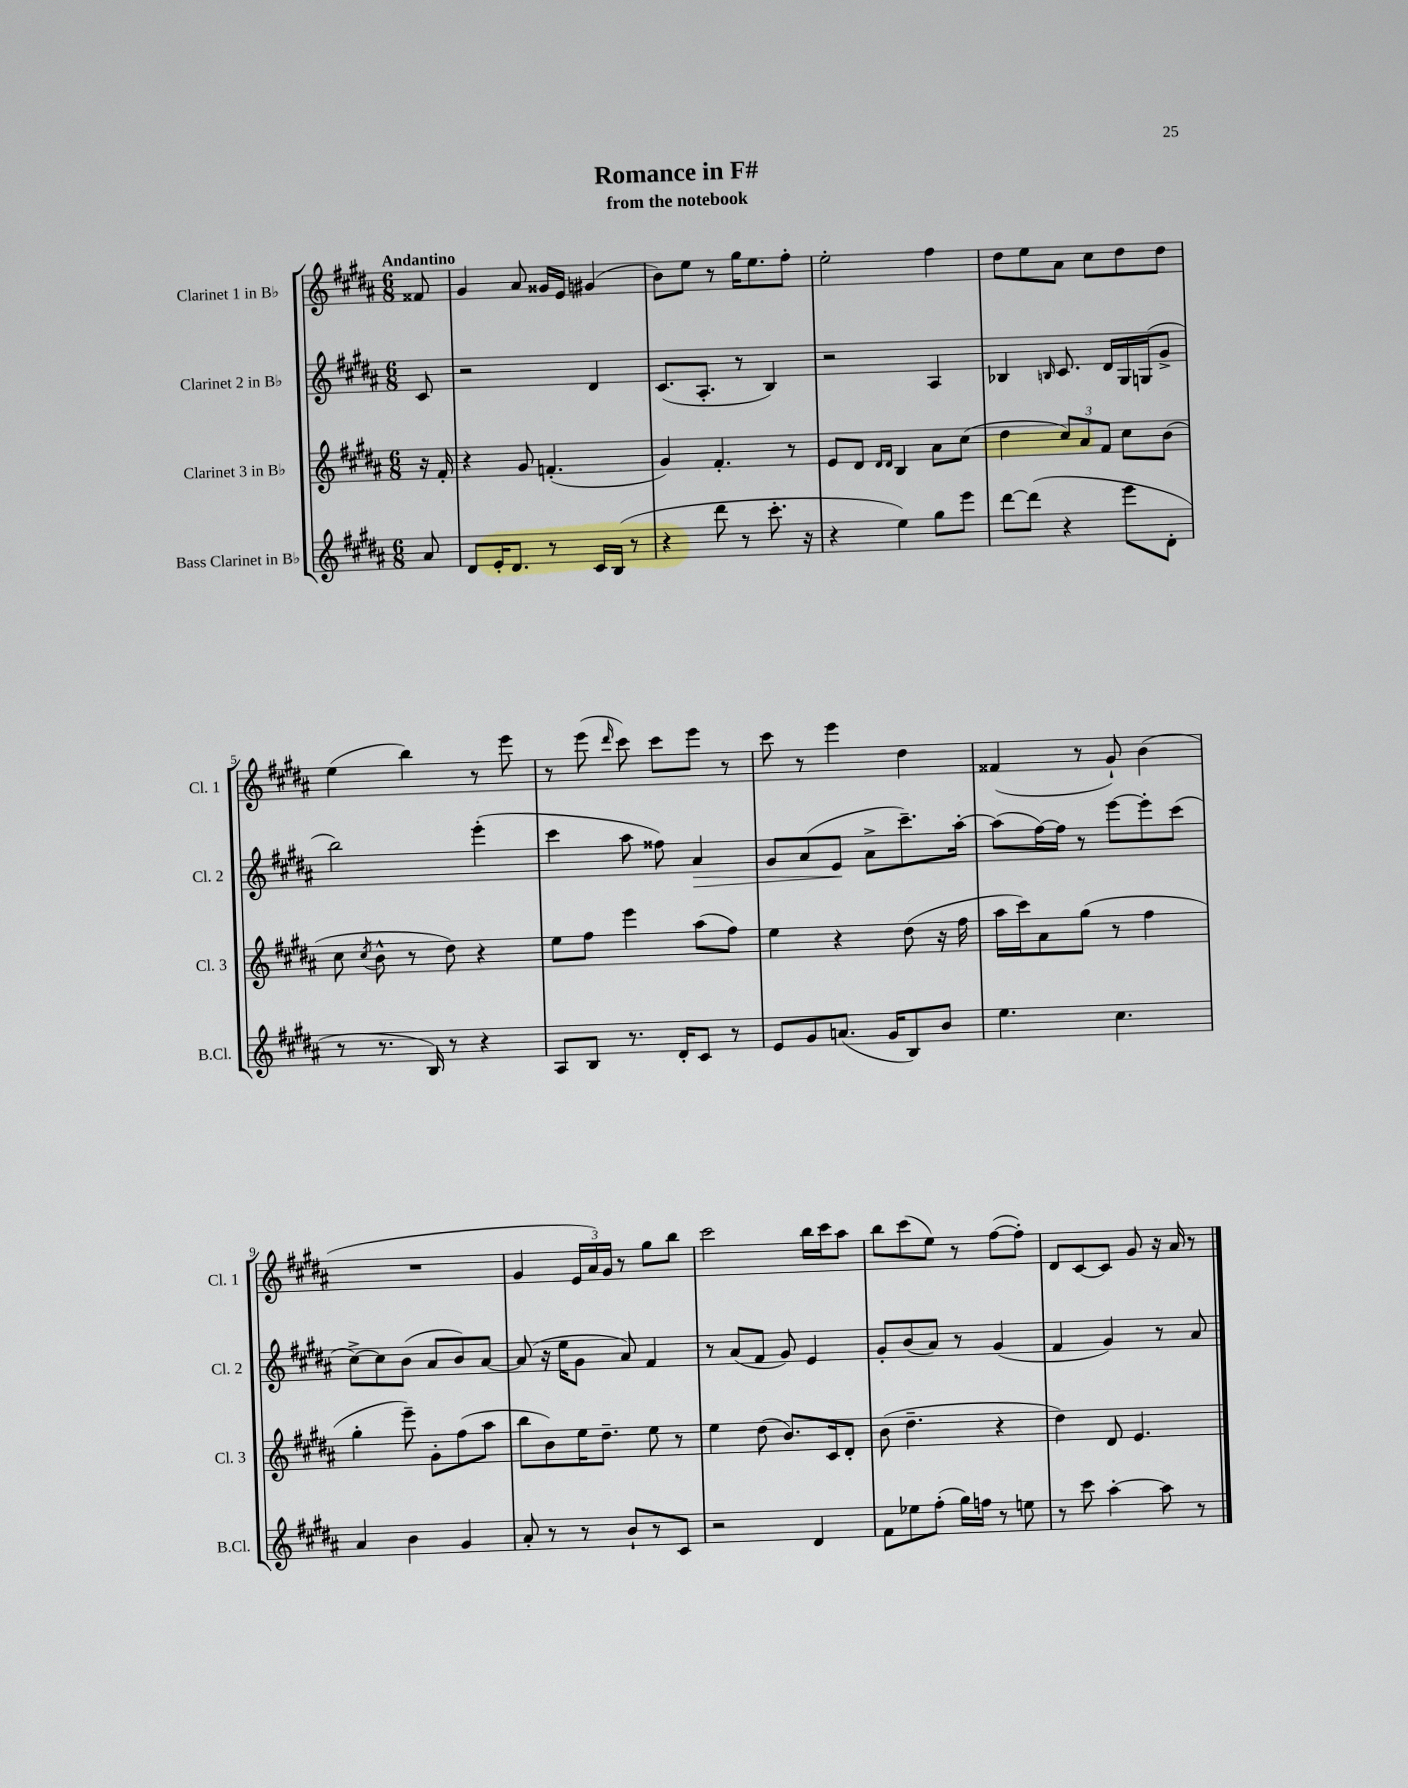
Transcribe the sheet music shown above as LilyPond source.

\header { title = "Romance in F#" subtitle = "from the notebook" }
<<
\new StaffGroup <<
\new Staff = "s0" \with { instrumentName = "Clarinet 1 in Bb" shortInstrumentName = "Cl. 1" } {
    \clef treble \key b \major \numericTimeSignature \time 6/8 \partial 8 \tempo "Andantino"
    \autoBeamOff fisis'8 |
    gis'4 ais'8 gisis'16[ e'16] gis'4( |
    b'8[) e''8] r8 gis''16[ e''8. fis''8]-. |
    e''2-. fis''4 |
    dis''8[ e''8 ais'8] cis''8[ dis''8 dis''8] |
    e''4( b''4) r8 e'''8 |
    r8 e'''8( \grace { dis'''16 } cis'''8) cis'''8[ e'''8] r8 |
    cis'''8 r8 e'''4 dis''4 |
    fisis'4( r8 gis'8-!) b'4( |
    R2. |
    gis'4 \tuplet 3/2 { e'16[ ais'16) gis'16] } r8 gis''8[ b''8] |
    cis'''2 b''16[ cis'''16 ais''8] |
    b''8[ cis'''8( e''8]) r8 fis''8[~( fis''8]-.) |
    dis'8[ cis'8~ cis'8] gis'8 r16 ais'16 r8 \bar "|." |
}
\new Staff = "s1" \with { instrumentName = "Clarinet 2 in Bb" shortInstrumentName = "Cl. 2" } {
    \clef treble \key b \major \numericTimeSignature \time 6/8 \partial 8
    \autoBeamOff cis'8 |
    r2 dis'4 |
    cis'8.[( ais8.]-. r8 b4) |
    r2 ais4 |
    bes4 \grace { b16 } cis'8. dis'16[ gis16 g16( gis'8]-> |
    b''2) e'''4-.( |
    cis'''4 ais''8 fisis''8) ais'4\> |
    gis'8[ ais'8( e'8]\! ais'8[-> cis'''8.--) ais''16]~-. |
    ais''8[( fis''16~) fis''16] r8 e'''8[~ e'''8-. cis'''8]( |
    cis''8[~->) cis''8 b'8]( ais'8[ b'8) ais'8]~ |
    ais'8( r16 e''16[ gis'8] ais'8) fis'4 |
    r8 ais'8[( fis'8] gis'8) e'4 |
    gis'8[-. b'8( ais'8]) r8 gis'4( |
    fis'4 gis'4) r8 ais'8 \bar "|." |
}
\new Staff = "s2" \with { instrumentName = "Clarinet 3 in Bb" shortInstrumentName = "Cl. 3" } {
    \clef treble \key b \major \numericTimeSignature \time 6/8 \partial 8
    \autoBeamOff r16 fis'16-. |
    r4 gis'8 f'4.-.( |
    gis'4) fis'4.-. r8 |
    e'8[ dis'8] \grace { dis'16[ dis'16] } b4 ais'8[ cis''8]( |
    dis''4 \tuplet 3/2 { cis''8[) ais'8 fis'8] } cis''8[ b'8]( |
    cis''8 \acciaccatura { cis''8 } b'8-^ r8 dis''8) r4 |
    e''8[ fis''8] e'''4 ais''8[( fis''8]) |
    e''4 r4 dis''8( r16 fis''16 |
    ais''16[ cis'''16) ais'8 gis''8]( r8 fis''4 |
    gis''4-. e'''8--) gis'8[-. fis''8( ais''8] |
    b''8[ b'8) e''16 dis''8.]-- e''8 r8 |
    e''4 dis''8( b'8.[) cis'16 dis'8]-. |
    b'8( dis''4.-- r4 |
    dis''4) dis'8 e'4. \bar "|." |
}
\new Staff = "s3" \with { instrumentName = "Bass Clarinet in Bb" shortInstrumentName = "B.Cl." } {
    \clef treble \key b \major \numericTimeSignature \time 6/8 \partial 8
    \autoBeamOff ais'8 |
    dis'8[ e'16-. dis'8.] r8 cis'16[ b16]( r8 |
    r4 dis'''8 r8 cis'''8.-. r16 |
    r4 e''4) gis''8[ e'''8] |
    dis'''8[~ dis'''8]( r4 e'''8[ dis'8]-. |
    r8 r8. b16) r8 r4 |
    ais8[ b8] r8. dis'16[-. cis'8] r8 |
    e'8[ gis'8 a'8.]( gis'16[ b8) b'8] |
    e''4. cis''4. |
    ais'4 b'4 gis'4 |
    ais'8-. r8 r8 b'8[-! r8 cis'8] |
    r2 dis'4 |
    fis'8[ ees''8 fis''8]-.( gis''16[) f''16] r8 e''8 |
    r8 cis'''8 ais''4~-. ais''8 r8 \bar "|." |
}
>>
>>
